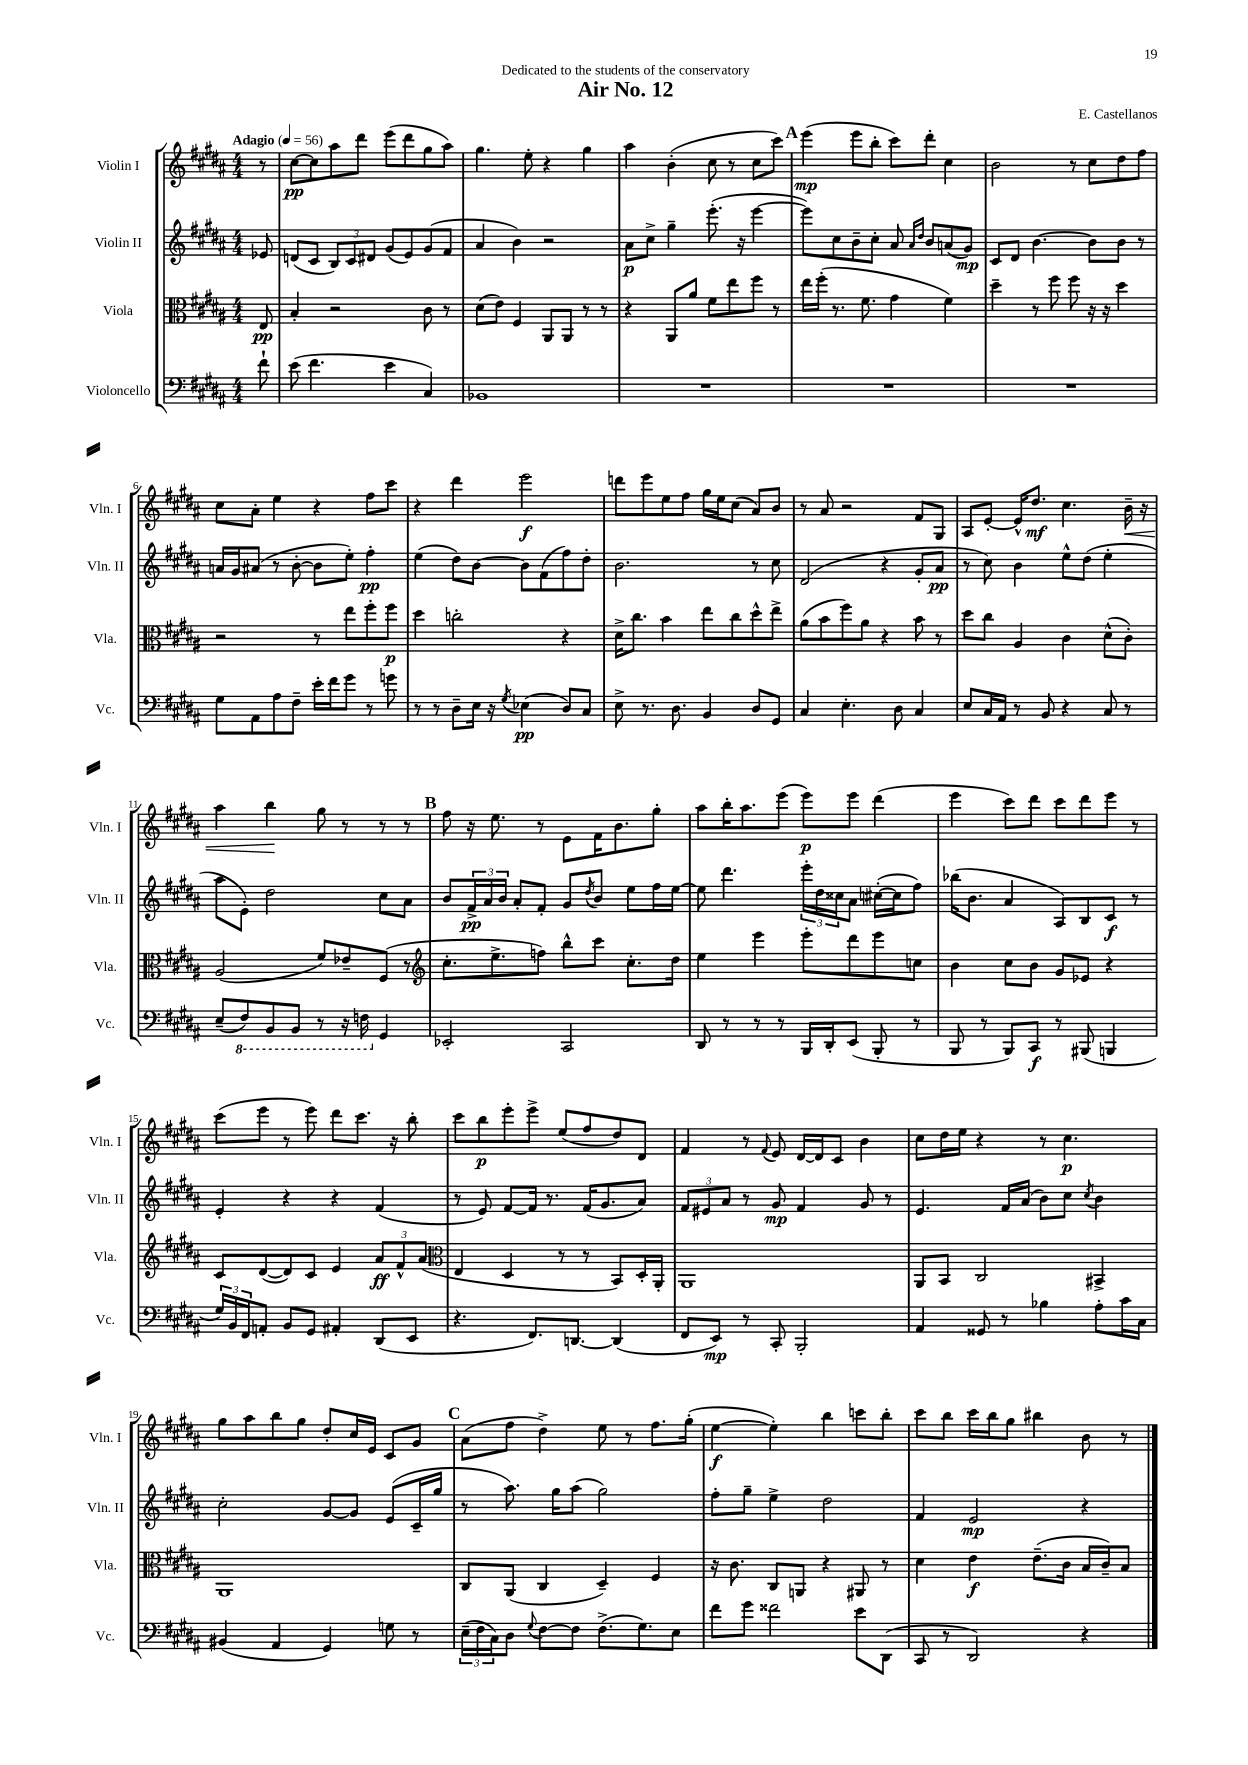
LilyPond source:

\header { title = "Air No. 12" composer = "E. Castellanos" dedication = "Dedicated to the students of the conservatory" }
<<
\new StaffGroup <<
\new Staff = "s0" \with { instrumentName = "Violin I" shortInstrumentName = "Vln. I" } {
    \clef treble \key b \major \numericTimeSignature \time 4/4 \partial 8 \tempo "Adagio" 4 = 56
    r8 |
    cis''8~\pp cis''8 ais''8 dis'''8 e'''8( dis'''8 gis''8 ais''8) |
    gis''4. e''8-. r4 gis''4 |
    ais''4 b'4-.( cis''8 r8 cis''8 cis'''8) |
    \mark \markup { \bold "A" } e'''4\mp( e'''8 b''8-. cis'''8) dis'''8-. cis''4 |
    b'2 r8 cis''8 dis''8 fis''8 |
    cis''8 ais'8-. e''4 r4 fis''8 cis'''8 |
    r4 dis'''4 e'''2\f |
    d'''8 e'''8 e''8 fis''8 gis''16 e''16 cis''8( ais'8) b'8 |
    r8 ais'8 r2 fis'8 gis8 |
    ais8 e'8~-. e'16-^ dis''8.\mf cis''4. b'16--\< r16 |
    ais''4 b''4\! gis''8 r8 r8 r8 |
    \mark \markup { \bold "B" } fis''8 r16 e''8. r8 e'8 fis'16 b'8. gis''8-. |
    ais''8 b''16-. ais''8. e'''8( e'''8\p) e'''8 dis'''4( |
    e'''4 cis'''8) dis'''8 cis'''8 dis'''8 e'''8 r8 |
    cis'''8( e'''8 r8 e'''8) dis'''8 cis'''8. r16 b''8-. |
    cis'''8 b''8\p e'''8-. e'''8-> e''8( fis''8 dis''8) dis'8 |
    fis'4 r8 \appoggiatura { fis'8 } e'8 dis'16~ dis'16 cis'8 b'4 |
    cis''8 dis''16 e''16 r4 r8 cis''4.\p |
    gis''8 ais''8 b''8 gis''8 dis''8-. cis''16 e'16 cis'8 gis'8 |
    \mark \markup { \bold "C" } ais'8( fis''8 dis''4->) e''8 r8 fis''8. gis''16-.( |
    e''4~\f e''4-.) b''4 c'''8 b''8-. |
    cis'''8 b''8 cis'''16 b''16 gis''8 bis''4 b'8 r8 \bar "|." |
}
\new Staff = "s1" \with { instrumentName = "Violin II" shortInstrumentName = "Vln. II" } {
    \clef treble \key b \major \numericTimeSignature \time 4/4 \partial 8
    ees'8 |
    d'8( cis'8 \tuplet 3/2 { b8) cis'8 dis'8 } gis'8( e'8) gis'8( fis'8 |
    ais'4 b'4) r2 |
    ais'8\p cis''8-> gis''4-- e'''8.-.( r16 e'''4~ |
    \mark \markup { \bold "A" } e'''8) cis''8 b'8-- cis''8-. ais'8 \grace { ais'16 dis''16 } b'8 a'8( gis'8\mp) |
    cis'8 dis'8 b'4.~ b'8 b'8 r8 |
    a'16 gis'16 ais'8( r8 b'8~-. b'8 e''8-.) fis''4-.\pp |
    e''4( dis''8) b'8~ b'8 fis'8( fis''8) dis''8-. |
    b'2. r8 cis''8 |
    dis'2( r4 gis'8-. ais'8\pp |
    r8 cis''8) b'4 e''8-^ dis''8( e''4-. |
    ais''8 e'8-.) dis''2 cis''8 ais'8 |
    \mark \markup { \bold "B" } b'8 \tuplet 3/2 { fis'16->\pp ais'16 b'16 } ais'8-. fis'8-. gis'8 \acciaccatura { dis''8 } b'8 e''8 fis''16 e''16~ |
    e''8 dis'''4. \tuplet 3/2 { e'''16-. dis''16 cisis''16 } ais'8 cis''16~-.( cis''16 fis''8) |
    bes''16( b'8. ais'4 ais8) b8 cis'8\f r8 |
    e'4-. r4 r4 fis'4( |
    r8 e'8) fis'8~ fis'16 r8. fis'16( gis'8. ais'8) |
    \tuplet 3/2 { fis'8 eis'8 ais'8 } r8 gis'8\mp fis'4 gis'8 r8 |
    e'4. fis'16 ais'16( b'8) cis''8 \acciaccatura { cis''8 } b'4 |
    cis''2-. gis'8~ gis'8 e'8( cis'16-- gis''16 |
    \mark \markup { \bold "C" } r8 ais''8.) gis''16 ais''8( gis''2) |
    fis''8-. gis''8-- e''4-> dis''2 |
    fis'4 e'2\mp r4 \bar "|." |
}
\new Staff = "s2" \with { instrumentName = "Viola" shortInstrumentName = "Vla." } {
    \clef alto \key b \major \numericTimeSignature \time 4/4 \partial 8
    e8\pp |
    b4-. r2 cis'8 r8 |
    dis'8( e'8) fis4 ais,8 ais,8 r8 r8 |
    r4 ais,8 ais'8 fis'8 e''8 fis''8 r8 |
    \mark \markup { \bold "A" } e''16 fis''16-.( r8. fis'8. gis'4 fis'4) |
    dis''4-- r8 fis''8 fis''8 r16 r16 dis''4 |
    r2 r8 e''8 fis''8-. fis''8\p |
    dis''4 c''2-. r4 |
    dis'16-> cis''8. b'4 e''8 cis''8 dis''8-^ e''8-> |
    ais'8( b'8 fis''8) ais'8 r4 b'8 r8 |
    dis''8 cis''8 ais4 cis'4 dis'8-^( cis'8-.) |
    ais2( fis'8) ees'8-- fis8( r8 |
    \mark \markup { \bold "B" } \clef treble cis''8.-. e''8.-> f''8) b''8-^ cis'''8 cis''8.-. dis''16 |
    e''4 e'''4 e'''8-. dis'''8 e'''8 c''8 |
    b'4 cis''8 b'8 gis'8 ees'8 r4 |
    cis'8 dis'8~( dis'8) cis'8 e'4 \tuplet 3/2 { ais'8\ff fis'8-^ ais'8( } |
    \clef alto e4 dis4 r8 r8 b,8) dis16-. ais,16-. |
    ais,1 |
    ais,8 b,8 cis2 bis,4-> |
    ais,1 |
    \mark \markup { \bold "C" } cis8 ais,8( cis4 dis4--) fis4 |
    r16 cis'8. cis8 a,8 r4 ais,8 r8 |
    dis'4 e'4\f e'8.--( cis'16 b16 cis'16--) b8 \bar "|." |
}
\new Staff = "s3" \with { instrumentName = "Violoncello" shortInstrumentName = "Vc." } {
    \clef bass \key b \major \numericTimeSignature \time 4/4 \partial 8
    fis'8-! |
    e'8( fis'4. e'4 cis4) |
    bes,1 |
    R1 |
    \mark \markup { \bold "A" } R1 |
    R1 |
    gis8 ais,8 ais8 fis8-- e'16-. fis'16 gis'8 r8 g'8 |
    r8 r8 dis8-- e16 r16 \acciaccatura { gis8 } ees4\pp( dis8) cis8 |
    e8-> r8. dis8. b,4 dis8 gis,8 |
    cis4 e4.-. dis8 cis4 |
    e8 cis16 ais,16 r8 b,8 r4 cis8 r8 |
    e8--( \ottava #-1 fis,8) b,,8 b,,8 r8 r16 f,16 \ottava #0 gis,4 |
    \mark \markup { \bold "B" } ees,2-. cis,2 |
    dis,8 r8 r8 r8 b,,16 dis,16-. e,8( b,,8-. r8 |
    b,,8 r8 b,,8) cis,8\f r8 bis,,8( b,,4 |
    \tuplet 3/2 { gis16) b,16 fis,16 } a,8-. b,8 gis,8 ais,4-. dis,8( e,8 |
    r4. fis,8.) d,8.~ d,4( |
    fis,8 e,8\mp) r8 cis,8-. b,,2-. |
    ais,4 gisis,8 r8 bes4 ais8-. cis'16 cis16 |
    bis,4( ais,4 gis,4) g8 r8 |
    \mark \markup { \bold "C" } \tuplet 3/2 { e16--( fis16 cis16) } dis8 \appoggiatura { gis8 } fis8~ fis8 fis8.->( gis8.) e8 |
    fis'8 gis'8 fisis'2 e'8 dis,8( |
    cis,8 r8 dis,2) r4 \bar "|." |
}
>>
>>
